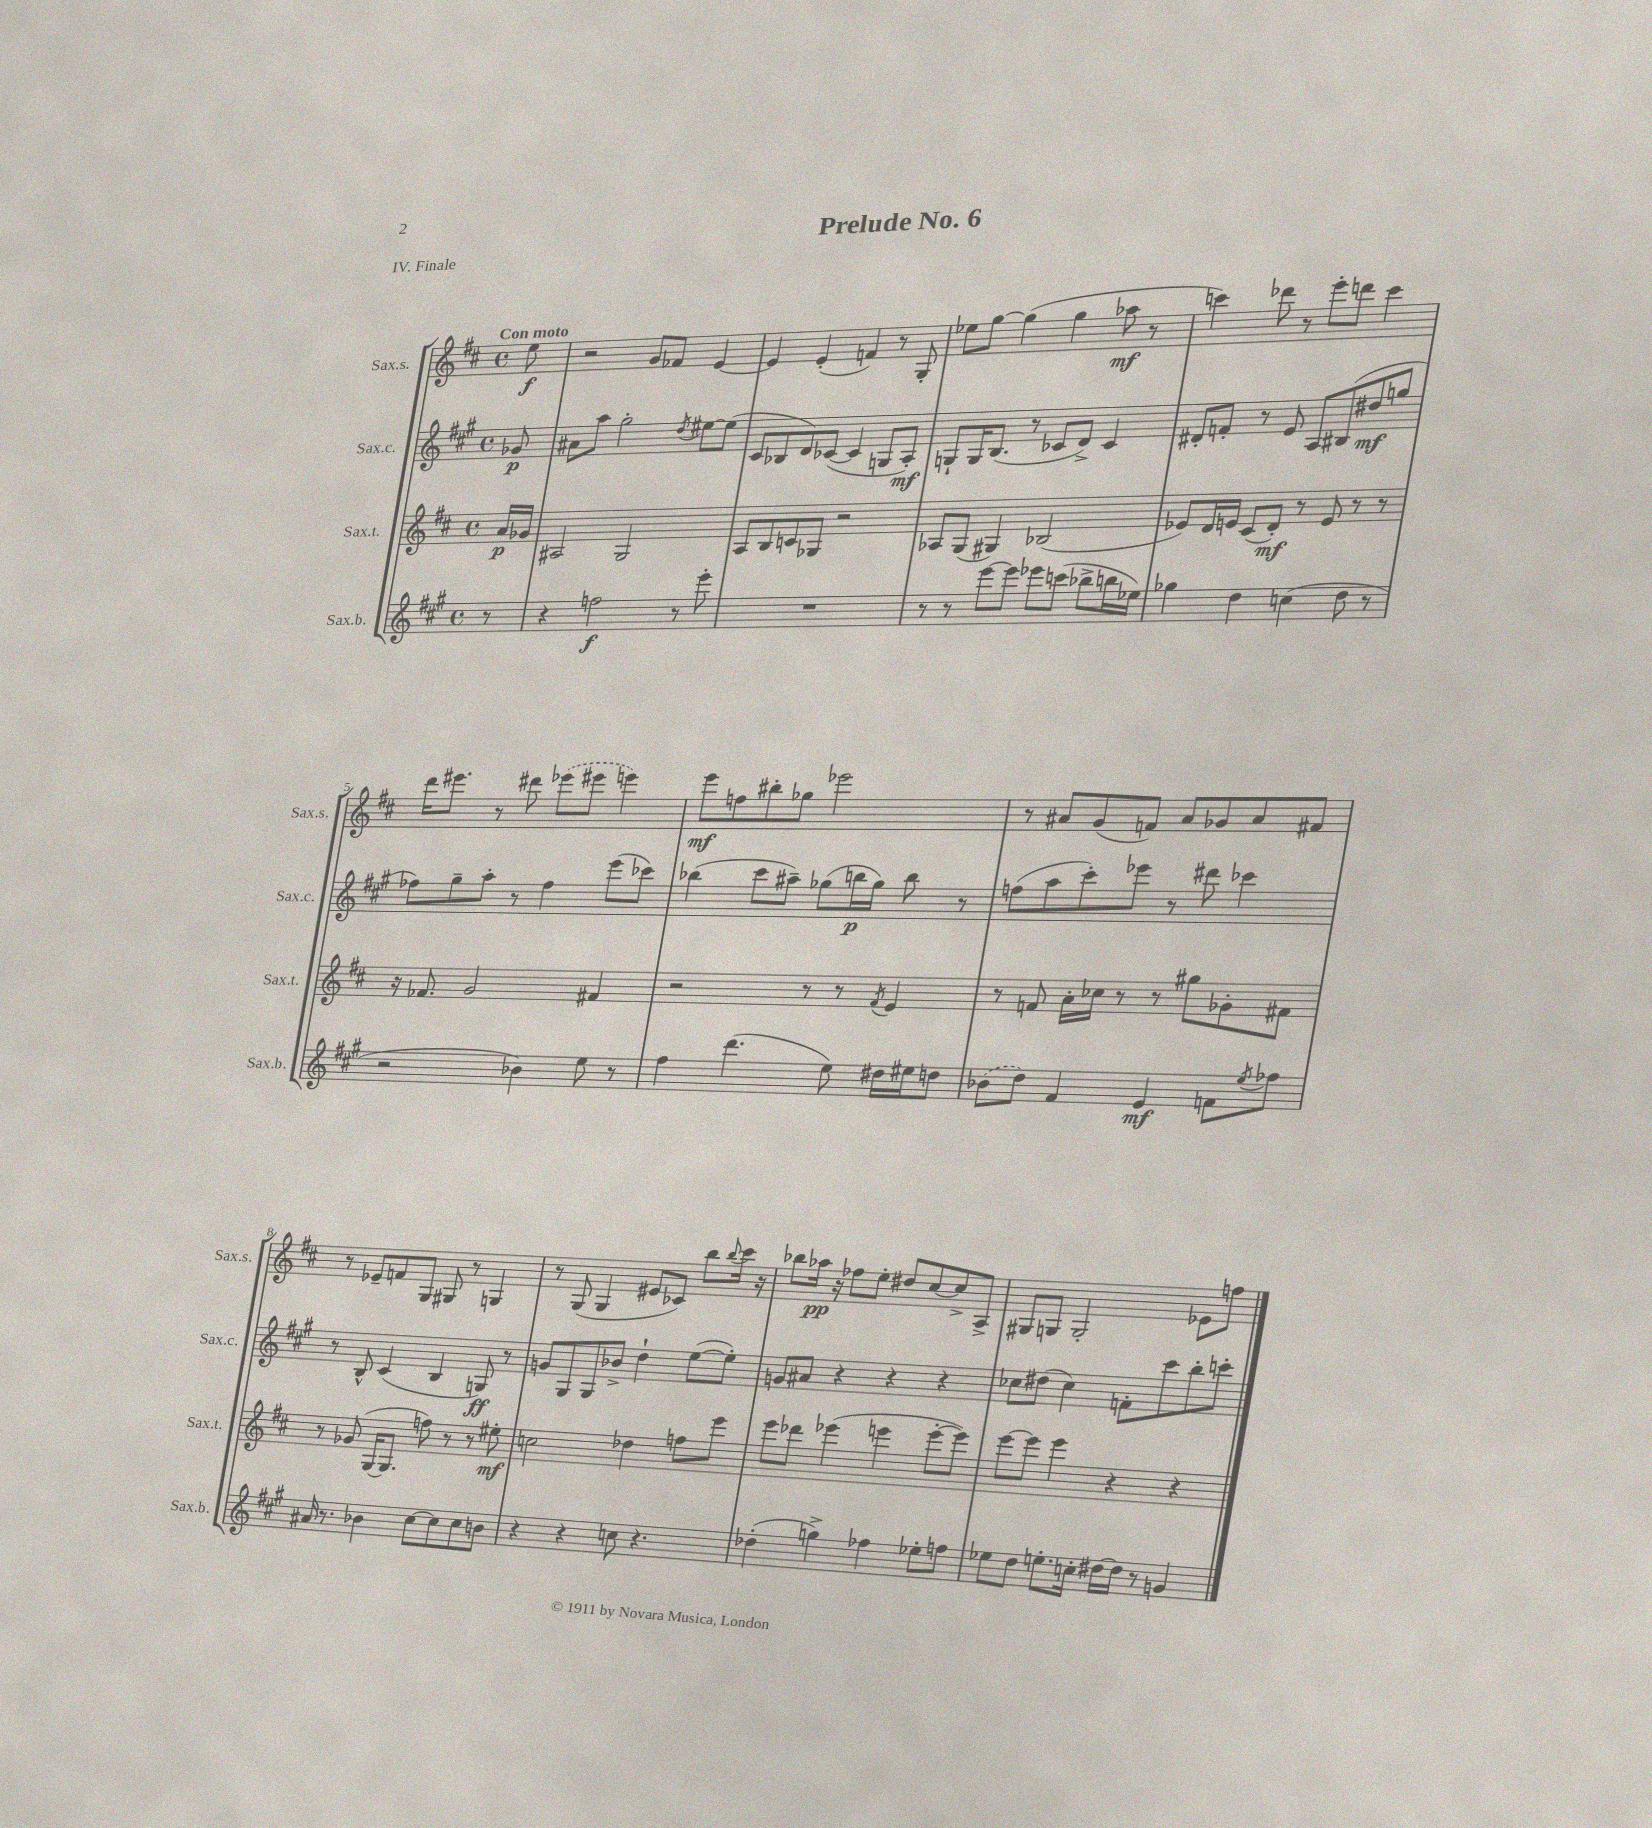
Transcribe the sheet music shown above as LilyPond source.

\header { title = "Prelude No. 6" piece = "IV. Finale" }
<<
\new StaffGroup <<
\new Staff = "s0" \with { instrumentName = "Sax.s." shortInstrumentName = "Sax.s." } {
    \clef treble \key d \major \defaultTimeSignature \time 4/4 \partial 8 \tempo "Con moto"
    e''8\f |
    r2 g'8 fes'8 e'4~ |
    e'4 e'4-.( f'4) r8 g8-. |
    ees''8 g''8~ g''4( g''4 aes''8\mf r8 |
    c'''4) des'''8 r8 e'''8-. d'''8 c'''4 |
    d'''16 eis'''8. r8 dis'''8 \once \slurDashed ees'''8( eis'''8 e'''4) |
    e'''8\mf f''8 bis''8-. ges''8 ees'''2 |
    r8 ais'8 g'8( f'8) ais'8 ges'8 ais'8 fis'8 |
    r8 ees'8-- f'8 g8 gis8 r8 g4 |
    r8 g8( g4 eis'8 ces'8) b''8 \appoggiatura { b''8 } cis'''16 r16 |
    bes''8 aes''16\pp r16 fes''8 e''8-. dis''8 cis''8~ cis''8-> a8-> |
    gis8 g8 g2-. ees'8 f''8 \bar "|." |
}
\new Staff = "s1" \with { instrumentName = "Sax.c." shortInstrumentName = "Sax.c." } {
    \clef treble \key a \major \defaultTimeSignature \time 4/4 \partial 8
    ges'8\p |
    ais'8 a''8 gis''2-. \acciaccatura { d''8 } eis''8~ eis''8( |
    cis'8 bes8 d'8) ces'8~( ces'4 g8 a8-.\mf) |
    g8-! g16 b8.( r8 ces'8 d'8->) ces'4 |
    dis'8-. f'8-. r8 e'8 a8 bis8( dis''8\mf g''8 |
    fes''8) gis''8-- a''8-. r8 fes''4 e'''8( ces'''8) |
    bes''4( cis'''8 ais''8--) ges''8( b''16\p ges''16) b''8 r8 |
    f''8( a''8 cis'''8-.) ees'''8 r8 dis'''8 ces'''4 |
    r8 b8-^ cis'4( b4 g8\ff) r8 |
    g'8 gis8 gis8 bes'8-> d''4-! e''8~( e''8-.) |
    g'8 ais'8 r4 r4 r4 |
    ces''8 dis''8( ces''4) f'8-. cis'''8 b''8-. c'''8-. \bar "|." |
}
\new Staff = "s2" \with { instrumentName = "Sax.t." shortInstrumentName = "Sax.t." } {
    \clef treble \key d \major \defaultTimeSignature \time 4/4 \partial 8
    a'16\p ges'16 |
    ais2 g2 |
    a8 b8 c'8 ges8 r2 |
    aes8 g8( gis4) bes2( |
    ees'8) d'16 e'16 cis'8( d'8-.\mf) r8 e'8 r8 r8 |
    r16 fes'8. g'2 fis'4 |
    r2 r8 r8 \acciaccatura { fis'8 } e'4 |
    r8 f'8 a'16-. ces''16 r8 r8 gis''8 ges'8-. fis'8 |
    r8 ges'8( g16~ g8. f''8) r8 r8 eis''8-.\mf |
    c''2 des''4 f''8 e'''8 |
    e'''8 des'''8 ees'''4( e'''4 e'''8~-. e'''8) |
    e'''8~ e'''8 e'''4 r4 r4 \bar "|." |
}
\new Staff = "s3" \with { instrumentName = "Sax.b." shortInstrumentName = "Sax.b." } {
    \clef treble \key a \major \defaultTimeSignature \time 4/4 \partial 8
    r8 |
    r4 f''2\f r8 e'''8-. |
    R1 |
    r8 r8 e'''8~ e'''8 ees'''8 c'''8( bes''8-> b''16 ees''16) |
    ges''4 d''4 c''4( d''8 r8 |
    r2 bes'4) e''8 r8 |
    fis''4 d'''4.( e''8) dis''16 eis''16 d''8 |
    \once \slurDashed bes'8( d''8) fis'4 e'4\mf f'8 \acciaccatura { e''8 } fes''8 |
    ais'16 r8. bes'4 cis''8~ cis''8 cis''8 b'8 |
    r4 r4 c''8 r4. |
    des''4-.( g''4->) fes''4 ees''8-. f''8 |
    ees''8 d''8 e''8.-. c''16-. dis''16~ dis''16 r8 g'4 \bar "|." |
}
>>
>>
